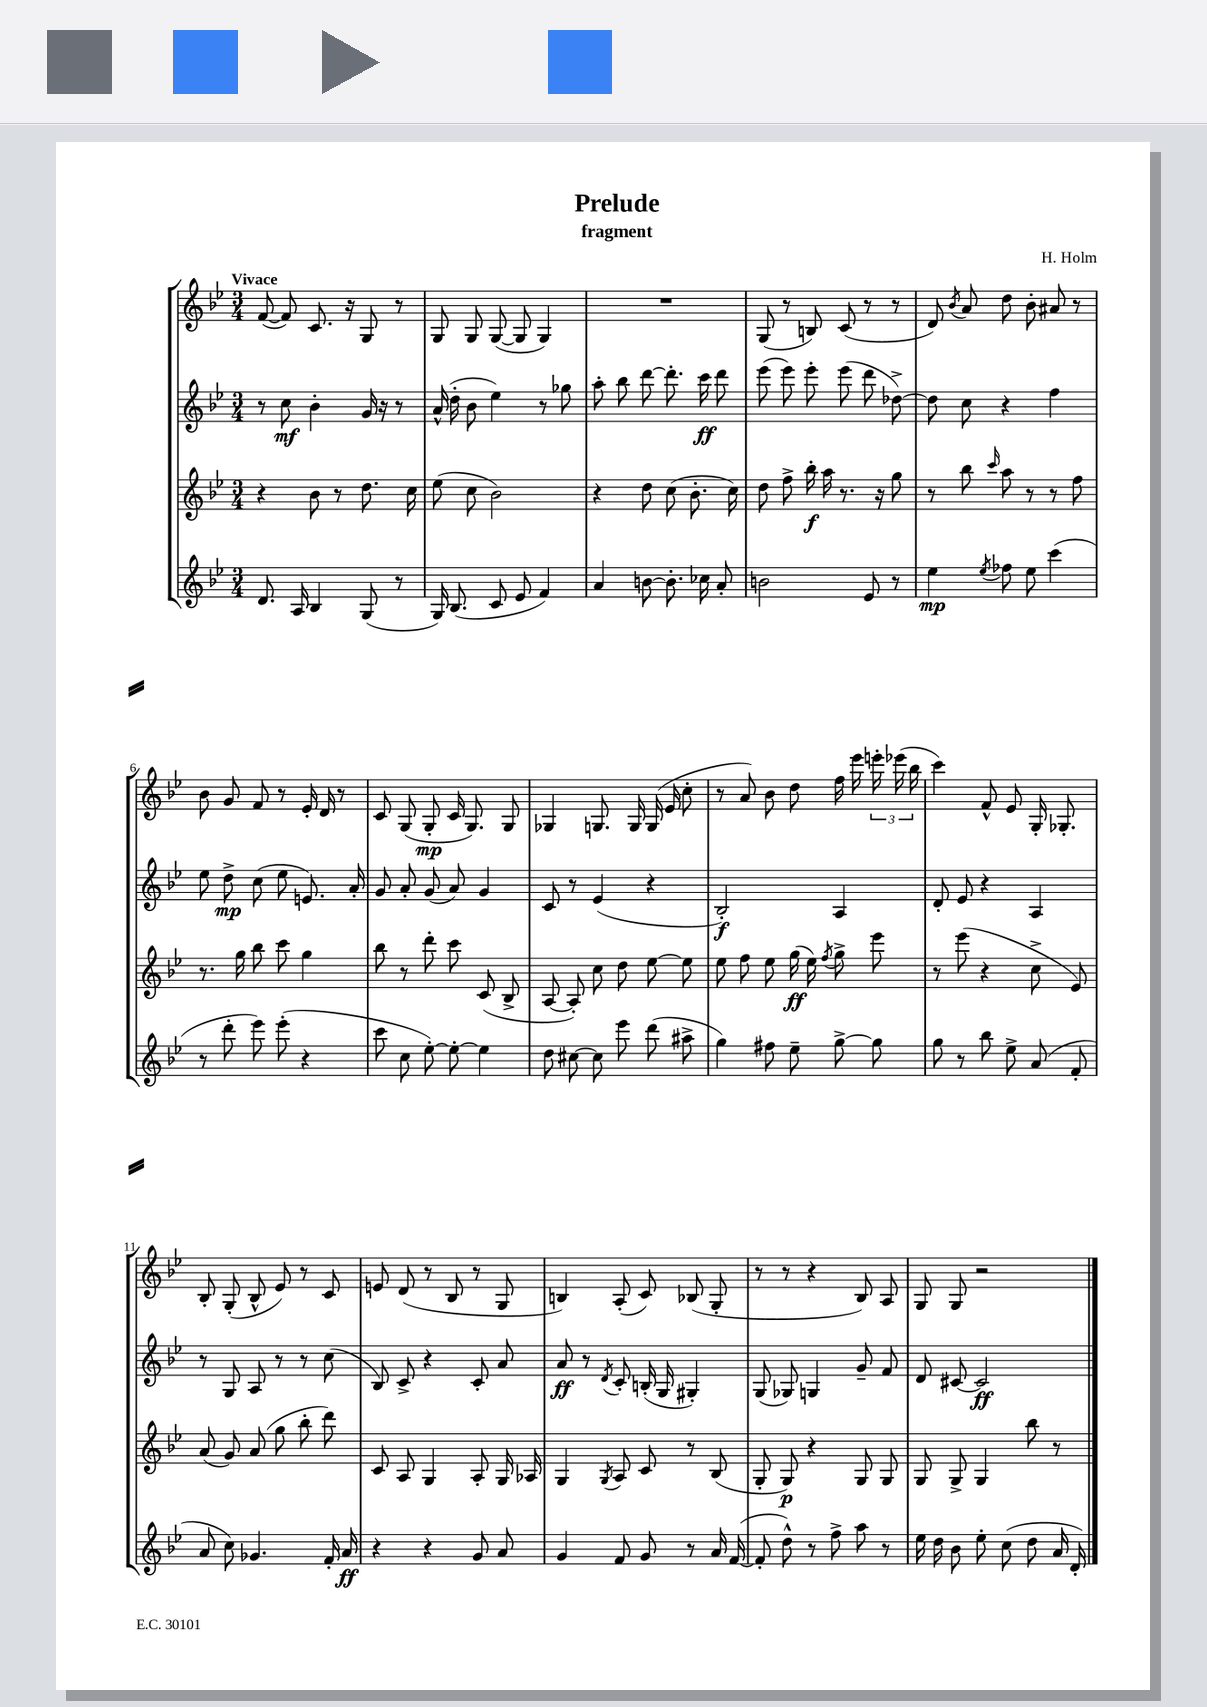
\header { title = "Prelude" composer = "H. Holm" subtitle = "fragment" }
<<
\new StaffGroup <<
\new Staff = "s0" {
    \clef treble \key bes \major \numericTimeSignature \time 3/4 \tempo "Vivace"
    \autoBeamOff f'8~( f'8) c'8. r16 g8 r8 |
    g8 g8 g8~( g8 g4) |
    R2. |
    g8( r8 b8) c'8( r8 r8 |
    d'8) \acciaccatura { bes'8 } a'8 d''8 bes'8-. ais'8 r8 |
    bes'8 g'8 f'8 r8 ees'16-. d'16 r8 |
    c'8 g8( g8-.\mp c'16 g8.) g8 |
    ges4 g8. g16 g16( ees'16 c''8-. |
    r8 a'8) bes'8 d''8 f''16 ees'''16 \tuplet 3/2 { e'''16-. ees'''16( bes''16 } |
    c'''4) f'8-^ ees'8 g16-. ges8.-. |
    bes8-. g8-.( bes8-^ ees'8) r8 c'8 |
    e'8 d'8( r8 bes8 r8 g8 |
    b4) a8-.( c'8) bes8( g8-. |
    r8 r8 r4 bes8) a8 |
    g8 g8 r2 \bar "|." |
}
\new Staff = "s1" {
    \clef treble \key bes \major \numericTimeSignature \time 3/4
    \autoBeamOff r8 c''8\mf bes'4-. g'16 r16 r8 |
    a'16-^( d''16-. bes'8 ees''4) r8 ges''8 |
    a''8-. bes''8 d'''8~ d'''8.-. c'''16\ff d'''8 |
    ees'''8( ees'''8) ees'''8-. ees'''8( d'''8 des''8~->) |
    des''8 c''8 r4 f''4 |
    ees''8 d''8->\mp c''8( ees''8 e'8.) a'16-. |
    g'8 a'8-. g'8( a'8) g'4 |
    c'8 r8 ees'4( r4 |
    bes2-.\f) a4 |
    d'8-. ees'8 r4 a4 |
    r8 g8 a8 r8 r8 c''8( |
    bes8) c'8-> r4 c'8-. a'8 |
    a'8\ff r8 \acciaccatura { d'8 } c'8-. b16-.( g16 gis4-.) |
    g8( ges8) g4 g'8-- f'8 |
    d'8 cis'8~ cis'2\ff \bar "|." |
}
\new Staff = "s2" {
    \clef treble \key bes \major \numericTimeSignature \time 3/4
    \autoBeamOff r4 bes'8 r8 d''8. c''16 |
    ees''8( c''8 bes'2) |
    r4 d''8 c''8( bes'8.-. c''16) |
    d''8 f''8-> bes''16-.\f a''16 r8. r16 g''8 |
    r8 bes''8 \grace { c'''16 } a''8 r8 r8 f''8 |
    r8. g''16 bes''8 c'''8 g''4 |
    bes''8 r8 d'''8-. c'''8 c'8( bes8-> |
    a8~ a8-.) c''8 d''8 ees''8~ ees''8 |
    ees''8 f''8 ees''8 g''16\ff( ees''16) \acciaccatura { f''8 } g''8-> ees'''8 |
    r8 ees'''8( r4 c''8-> ees'8) |
    a'8( g'8) a'8( g''8 bes''8-. d'''8) |
    c'8 a8 g4 a8-. g16 aes16 |
    g4 \acciaccatura { g8 } a8 c'8 r8 bes8( |
    g8-. g8\p) r4 g8 g8 |
    g8 g8-> g4 bes''8 r8 \bar "|." |
}
\new Staff = "s3" {
    \clef treble \key bes \major \numericTimeSignature \time 3/4
    \autoBeamOff d'8. a16 bes4 g8( r8 |
    g16) bes8.( c'8 ees'8 f'4) |
    a'4 b'8~ b'8.-. ces''16 a'8-. |
    b'2 ees'8 r8 |
    ees''4\mp \acciaccatura { ees''8 } fes''8 ees''8 c'''4( |
    r8 d'''8-. ees'''8) ees'''8-.( r4 |
    c'''8 c''8 ees''8~-.) ees''8~-. ees''4 |
    d''8 cis''8~ cis''8 ees'''8 d'''8( ais''8-> |
    g''4) fis''8 ees''8-- g''8~-> g''8 |
    g''8 r8 bes''8 ees''8-> a'8( f'8-. |
    a'8 c''8) ges'4. f'16-. a'16\ff |
    r4 r4 g'8 a'8 |
    g'4 f'8 g'8 r8 a'16 f'16~( |
    f'8-. d''8-^) r8 f''8-> a''8 r8 |
    ees''16 d''16 bes'8 ees''8-. c''8( d''8 a'16 d'16-.) \bar "|." |
}
>>
>>
